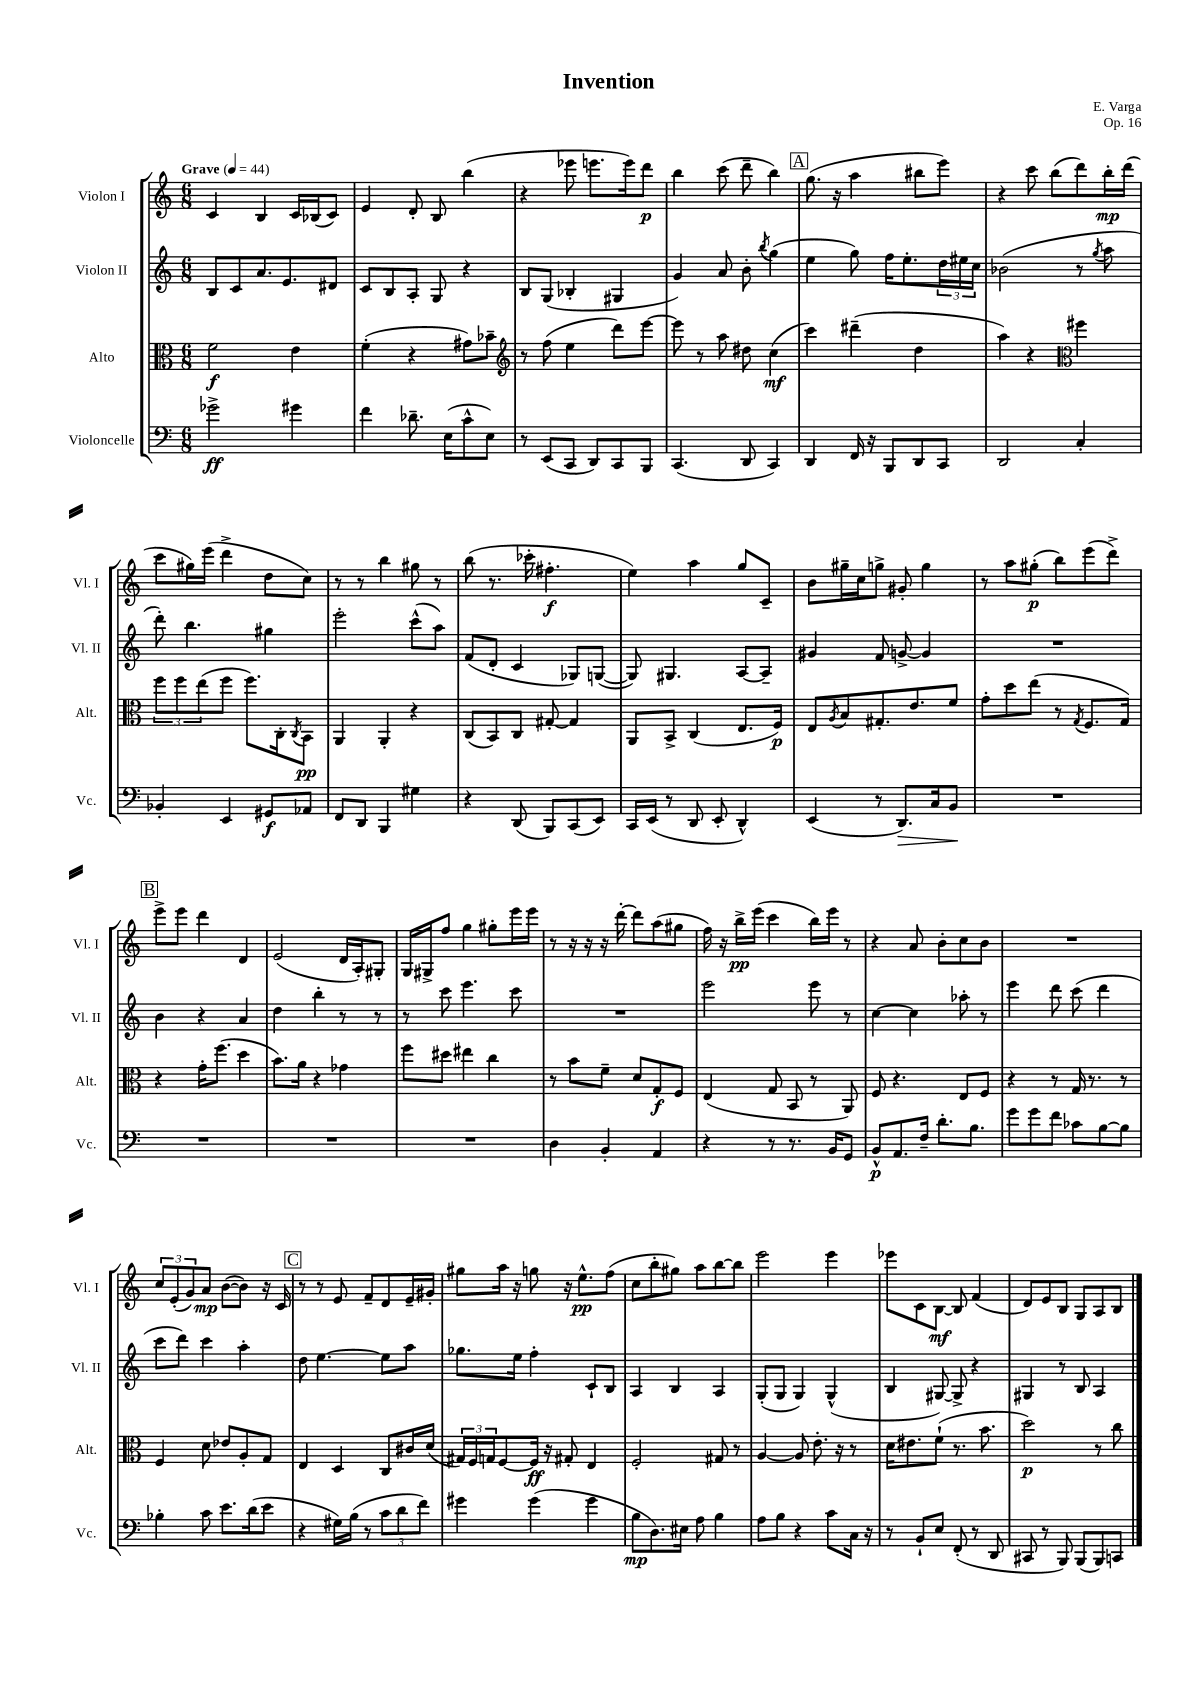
\header { title = "Invention" composer = "E. Varga" opus = "Op. 16" }
<<
\new StaffGroup <<
\new Staff = "s0" \with { instrumentName = "Violon I" shortInstrumentName = "Vl. I" } {
    \clef treble \key c \major \numericTimeSignature \time 6/8 \tempo "Grave" 4 = 44
    c'4 b4 c'16 bes16( c'8) |
    e'4 d'8-. b8 b''4( |
    r4 ees'''8 e'''8. e'''16) d'''8\p |
    b''4 c'''8( d'''8-- b''4) |
    \mark \markup { \box "A" } g''8.( r16 a''4 bis''8 e'''8) |
    r4 c'''8 b''8( d'''8) b''16-.\mp d'''16( |
    c'''8 gis''16) e'''16( d'''4-> d''8 c''8) |
    r8 r8 b''4 gis''8 r8 |
    b''8( r8. ces'''16-. fis''4.-.\f |
    e''4) a''4 g''8 c'8-- |
    b'8 gis''16-- c''16 g''8-> gis'8-. g''4 |
    r8 a''8 gis''8-.\p( b''8) e'''8( d'''8->) |
    \mark \markup { \box "B" } e'''8-> e'''8 d'''4 d'4 |
    e'2( d'16 a16-.) gis8-. |
    g16 gis16-> f''8 g''4 gis''8-. e'''16 e'''16 |
    r8 r16 r16 r16 d'''16~-. d'''8 a''8( gis''8 |
    f''16) r16 b''16->\pp e'''16( c'''4 b''16) e'''16 r8 |
    r4 a'8 b'8-. c''8 b'8 |
    R2. |
    \tuplet 3/2 { c''8 e'8-.( g'8) } a'8\mp b'8~( b'8) r16 c'16 |
    \mark \markup { \box "C" } r8 r8 e'8 f'8-- d'8 e'16-- gis'16-. |
    gis''8 a''16 r16 g''8 r16 e''8.-^\pp f''8( |
    c''8 b''8-. gis''8) a''8 b''8~ b''8 |
    e'''2 e'''4 |
    ees'''8 c'8 b8~\mf b8 f'4( |
    d'8) e'8 b8 g8 a8 b8 \bar "|." |
}
\new Staff = "s1" \with { instrumentName = "Violon II" shortInstrumentName = "Vl. II" } {
    \clef treble \key c \major \numericTimeSignature \time 6/8
    b8 c'8 a'8. e'8. dis'8 |
    c'8 b8 a8-. g8 r4 |
    b8 g8( bes4-. gis4 |
    g'4) a'8 b'8-. \acciaccatura { b''8 } g''4( |
    \mark \markup { \box "A" } e''4 g''8) f''16 e''8.-. \tuplet 3/2 { d''16 eis''16 c''16 } |
    bes'2( r8 \acciaccatura { g''8 } a''8 |
    d'''8-.) b''4. gis''4 |
    e'''2-. c'''8-^( a''8) |
    f'8( d'8-. c'4 ges8) g8~( |
    g8) gis4. a8~ a8-- |
    gis'4 f'8 g'8~-> g'4 |
    R2. |
    \mark \markup { \box "B" } b'4 r4 a'4 |
    d''4 b''4-. r8 r8 |
    r8 c'''8 e'''4. c'''8 |
    R2. |
    e'''2 e'''8 r8 |
    c''4~ c''4 aes''8-. r8 |
    e'''4 d'''8 c'''8( d'''4 |
    c'''8 d'''8) c'''4 a''4-. |
    \mark \markup { \box "C" } d''8 e''4.~ e''8 a''8 |
    ges''8. e''16 f''4-. c'8-! b8 |
    a4 b4 a4 |
    g8-.( g8 g4) g4-^( |
    b4 gis8~) gis8-> r4 |
    gis4 r8 b8 a4 \bar "|." |
}
\new Staff = "s2" \with { instrumentName = "Alto" shortInstrumentName = "Alt." } {
    \clef alto \key c \major \numericTimeSignature \time 6/8
    f'2\f e'4 |
    f'4-.( r4 gis'8) bes'8-- |
    \clef treble r8 f''8( e''4 d'''8) e'''8~ |
    e'''8 r8 a''8 dis''8 c''4\mf( |
    \mark \markup { \box "A" } c'''4) dis'''4--( d''4 |
    a''4) r4 \clef alto fis''4 |
    \tuplet 3/2 { f''8 f''8 e''8( } f''8 f''8.) c16-. \acciaccatura { c8 } b,8\pp |
    a,4 a,4-. r4 |
    c8( b,8) c8 gis8~-. gis4 |
    a,8 b,8-> c4( e8. f16\p) |
    e8 \acciaccatura { a8 } b8 gis8.-. e'8. f'8 |
    g'8-. d''8 e''8( r8 \acciaccatura { g8 } f8. g16) |
    \mark \markup { \box "B" } r4 g'16-. f''8.( d''4 |
    b'8.) a'16 r4 ges'4 |
    f''8 dis''8 eis''4 c''4 |
    r8 b'8 f'8-- d'8 g8-.\f f8 |
    e4( g8 b,8 r8 a,8) |
    f8 r4. e8 f8 |
    r4 r8 g16 r8. r8 |
    f4 d'8 ees'8 a8-. g8 |
    \mark \markup { \box "C" } e4 d4 c8 cis'16 d'16( |
    \tuplet 3/2 { gis16) f16 g16 } f8~ f16\ff r16 gis8-. e4 |
    f2-. gis8 r8 |
    a4~ a8 e'8.-. r16 r8 |
    d'16 eis'8. f'8-!( r8. b'8. |
    d''2\p) r8 c''8 \bar "|." |
}
\new Staff = "s3" \with { instrumentName = "Violoncelle" shortInstrumentName = "Vc." } {
    \clef bass \key c \major \numericTimeSignature \time 6/8
    ges'2->\ff gis'4 |
    f'4 des'8.-- e16( c'8-^ e8) |
    r8 e,8( c,8 d,8) c,8 b,,8 |
    c,4.( d,8 c,4) |
    \mark \markup { \box "A" } d,4 f,16 r16 b,,8 d,8 c,8 |
    d,2 c4-. |
    bes,4-. e,4 gis,8\f aes,8 |
    f,8 d,8 b,,4 gis4 |
    r4 d,8( b,,8) c,8( e,8) |
    c,16 e,16( r8 d,8 e,8-. d,4-^) |
    e,4( r8 d,8.\>) c16 b,8\! |
    R2. |
    \mark \markup { \box "B" } R2. |
    R2. |
    R2. |
    d4 b,4-. a,4 |
    r4 r8 r8. b,16 g,8 |
    b,8-^\p a,8. f16-- d'8.-. b8. |
    g'8 g'8 f'8 ces'8 b8~ b8 |
    bes4-. c'8 e'8. d'16( e'8 |
    \mark \markup { \box "C" } r4 gis16) b16( r8 \tuplet 3/2 { c'8 d'8 f'8) } |
    gis'4 gis'4( gis'4 |
    b8\mp d8.) eis16 a8 b4 |
    a8 b8 r4 c'8 c16 r16 |
    r8 b,8-! e8 f,8-.( r8 d,8 |
    cis,8 r8 b,,8) b,,8( b,,8) c,8 \bar "|." |
}
>>
>>
\layout { \context { \Score \remove "Bar_number_engraver" } }
